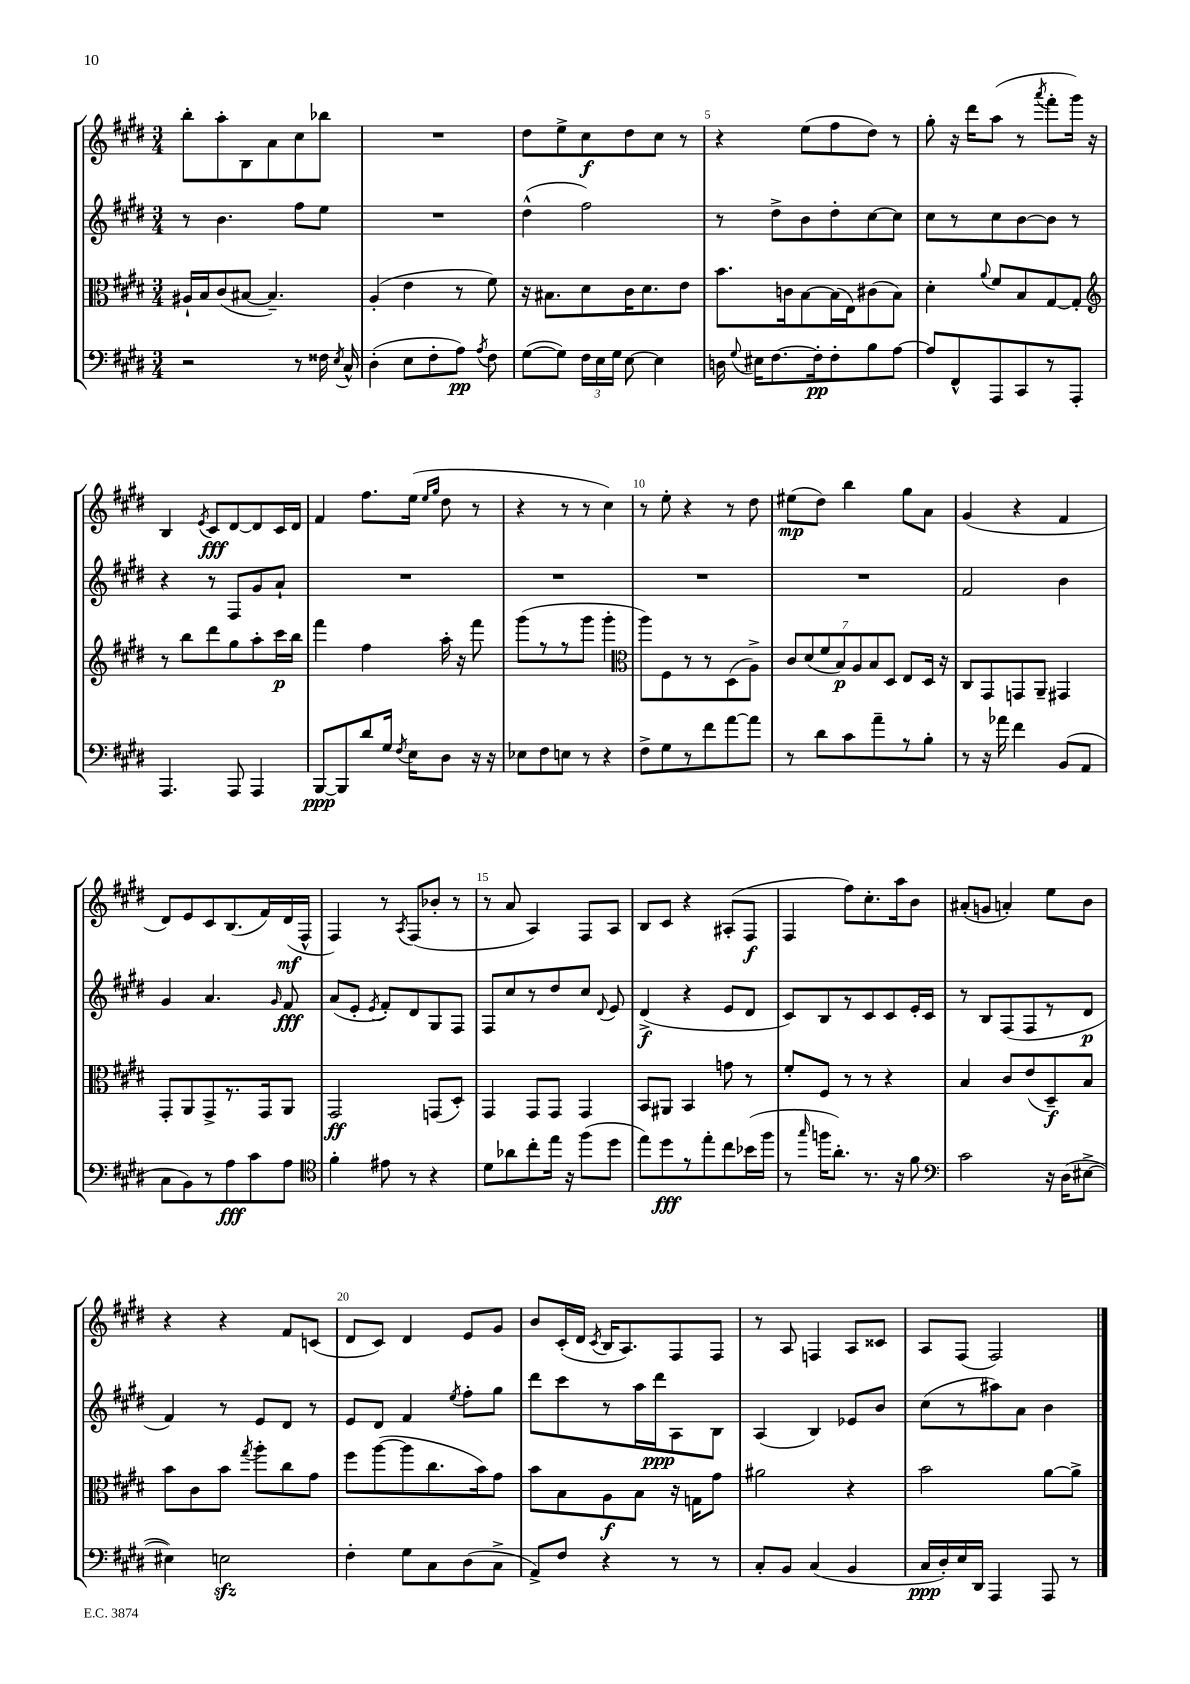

**kern	**kern	**kern	**kern
*staff4	*staff3	*staff2	*staff1
*clefF4	*clefC3	*clefG2	*clefG2
*k[f#c#g#d#]	*k[f#c#g#d#]	*k[f#c#g#d#]	*k[f#c#g#d#]
*M3/4	*M3/4	*M3/4	*M3/4
2r	16A#`	8r	8bb'
.	16B	.	.
.	(8c#	4.b	8aa'
.	[8B#	.	8B
.	4.B#~])	.	8a
8r	.	8ff#	8cc#
16F##	.	8ee	8bb-
8qE	.	.	.
16C#^^	.	.	.
=	=	=	=
(4D#'	(4A'	2.r	2.r
8E	4e	.	.
8F#'	.	.	.
8A)	8r	.	.
8qA	.	.	.
8F#	8f#)	.	.
=	=	=	=
([8G#	16r	(4dd#^^	8dd#
.	8.B#	.	.
8G#])	.	.	8ee^
24F#	8d#	2ff#)	8cc#
24E	.	.	.
24G#	.	.	.
[8E	16c#	.	8dd#
.	8.d#	.	.
4E]	.	.	8cc#
.	8e	.	8r
=	=	=	=
16D	8.b	8r	4r
8qqG#	.	.	.
16E#	.	.	.
[8.F#	.	8dd#^	.
.	16c	.	.
.	[8B	8b	(8ee
16F#']	.	.	.
8F#'	(16B]	8dd#'	8ff#
.	16E)	.	.
8B	(8c#	[8cc#	8dd#)
[8A	8B)	8cc#]	8r
=	=	=	=
8A]	4d#'	8cc#	8gg#'
8FF#^^	.	8r	16r
.	.	.	16ddd#
.	8qqa	.	.
8AAA	8f#	8cc#	(8aa
8CC#	8B	[8b	8r
.	.	.	8qaaa
8r	[8G#	8b]	8fff#'
8AAA'	8G#']	8r	16ggg#)
.	.	.	16r
=	=	=	=
*	*clefG2	*	*
4.AAA	8r	4r	4B
.	8bb	.	.
.	.	.	8qe
.	8ddd#	8r	8c#
8AAA	8gg#	8F#	[8d#
4AAA	8aa'	8g#	8d#]
.	16ccc#	8a`	16c#
.	16bb	.	16d#
=	=	=	=
[8BBB	4fff#	2.r	4f#
8BBB]	.	.	.
8d#	4ff#	.	8.ff#
16G#	.	.	.
8qF#	.	.	.
16E	.	.	(16ee
.	.	.	16qqee
.	.	.	16qqgg#
8D#	16aa'	.	8dd#
.	16r	.	.
16r	8fff#	.	8r
16r	.	.	.
=	=	=	=
8E-	(8ggg#	2.r	4r
8F#	8r	.	.
8E	8r	.	8r
8r	8ggg#	.	8r
4r	4ggg#'	.	4cc#)
=	=	=	=
*	*clefC3	*	*
8F#^	8aa)	2.r	8r
8G#	8F#	.	8ee'
8r	8r	.	4r
8f#	8r	.	.
[8a	(8D#	.	8r
8a]	8A^)	.	8dd#
=	=	=	=
8r	14c#	2.r	(8ee#
.	(14d#	.	.
8d#	.	.	8dd#)
.	14f#	.	.
.	14B)	.	.
8c#	.	.	4bb
.	14A	.	.
.	14B	.	.
8a~	.	.	.
.	14D#	.	.
8r	8E	.	8gg#
8B'	16D#	.	8a
.	16r	.	.
=	=	=	=
8r	8C#	2f#	(4g#
16r	8GG#	.	.
16a-	.	.	.
4f#	8GG	.	4r
.	8AA~	.	.
(8BB	4GG#	4b	4f#
8AA	.	.	.
=	=	=	=
8C#	8GG#'	4g#	8d#)
8BB)	8AA	.	8e
8r	8GG#^	4.a	8c#
8A	8.r	.	(8.B
8c#	.	.	.
.	16GG#	.	16f#)
.	.	16qqg#	.
8A	8AA	8f#	(16d#
.	.	.	16F#^^
=	=	=	=
*clefC4	*	*	*
4f#'	2GG#	(8a	4F#)
.	.	8e'	.
.	.	8qe	.
8e#	.	8f#')	8r
.	.	.	8qA
8r	.	8d#	(8F#
4r	(8GG	8G#	8b-'
.	8D#')	8F#	8r
=	=	=	=
8d#	4GG#	8F#	8r
8a-	.	8cc#	8a
8cc#'	8GG#	8r	4A)
16ee	8GG#	8dd#	.
16r	.	.	.
(8ff#	4GG#	8cc#	8F#
.	.	8qqd#	.
8dd#	.	8e	8A
=	=	=	=
8ee)	8BB	(4d#^	8B
8dd#	8AA#	.	8c#
8r	4BB	4r	4r
8ee'	.	.	.
8cc#	8g	8e	(8A#'
(16b-	8r	8d#	8F#
16ff#	.	.	.
=	=	=	=
8r	8f#'	8c#)	4F#
16qqgg#	.	.	.
16ff	8F#	8B	.
8.a')	.	.	.
.	8r	8r	8ff#)
8.r	8r	8c#	8.cc#'
.	4r	8c#	.
16r	.	.	16aa
8f#	.	16e'	8b
.	.	16c#	.
=	=	=	=
*clefF4	*	*	*
2c#	4B	8r	(8a#'
.	.	8B	8g
.	8c#	(8F#	4a')
.	(8e	8F#	.
16r	8D#~)	8r	8ee
(16D#	.	.	.
[8E#^	8B	8d#	8b
=	=	=	=
4E#])	8b	4f#)	4r
.	8c#	.	.
2E	8b	8r	4r
.	8qgg#	.	.
.	8aa'	8e	.
.	8cc#	8d#	8f#
.	8g#	8r	(8c
=	=	=	=
4F#'	8ff#	8e	8d#
.	([8aa	8d#	8c#)
8G#	8aa]	4f#	4d#
8C#	8.cc#	.	.
.	.	8qee	.
(8D#	.	8ff#'	8e
.	16b)	.	.
8C#^	8g#	8gg#	8g#
=	=	=	=
8AA^)	8b	8ddd#	8b
8F#	8B	8ccc#	(16c#'
.	.	.	16d#
.	.	.	8qc#
4r	8A	8r	16B
.	.	.	8.A)
.	8B	16aa	.
.	.	16ddd#	.
8r	16r	8A	8F#
.	16G	.	.
8r	8g#	8B	8F#
=	=	=	=
8C#'	2a#	(4A	8r
8BB	.	.	8A
(4C#	.	4B)	4F
4BB	4r	8e-	8A
.	.	8b	8c##
=	=	=	=
16C#	2b	(8cc#	8A
16D#')	.	.	.
16E	.	8r	(8F#
16DD#	.	.	.
4AAA	.	8aa#)	2F#)
.	.	8a	.
8AAA	[8a	4b	.
8r	8a^]	.	.
==	==	==	==
*-	*-	*-	*-
